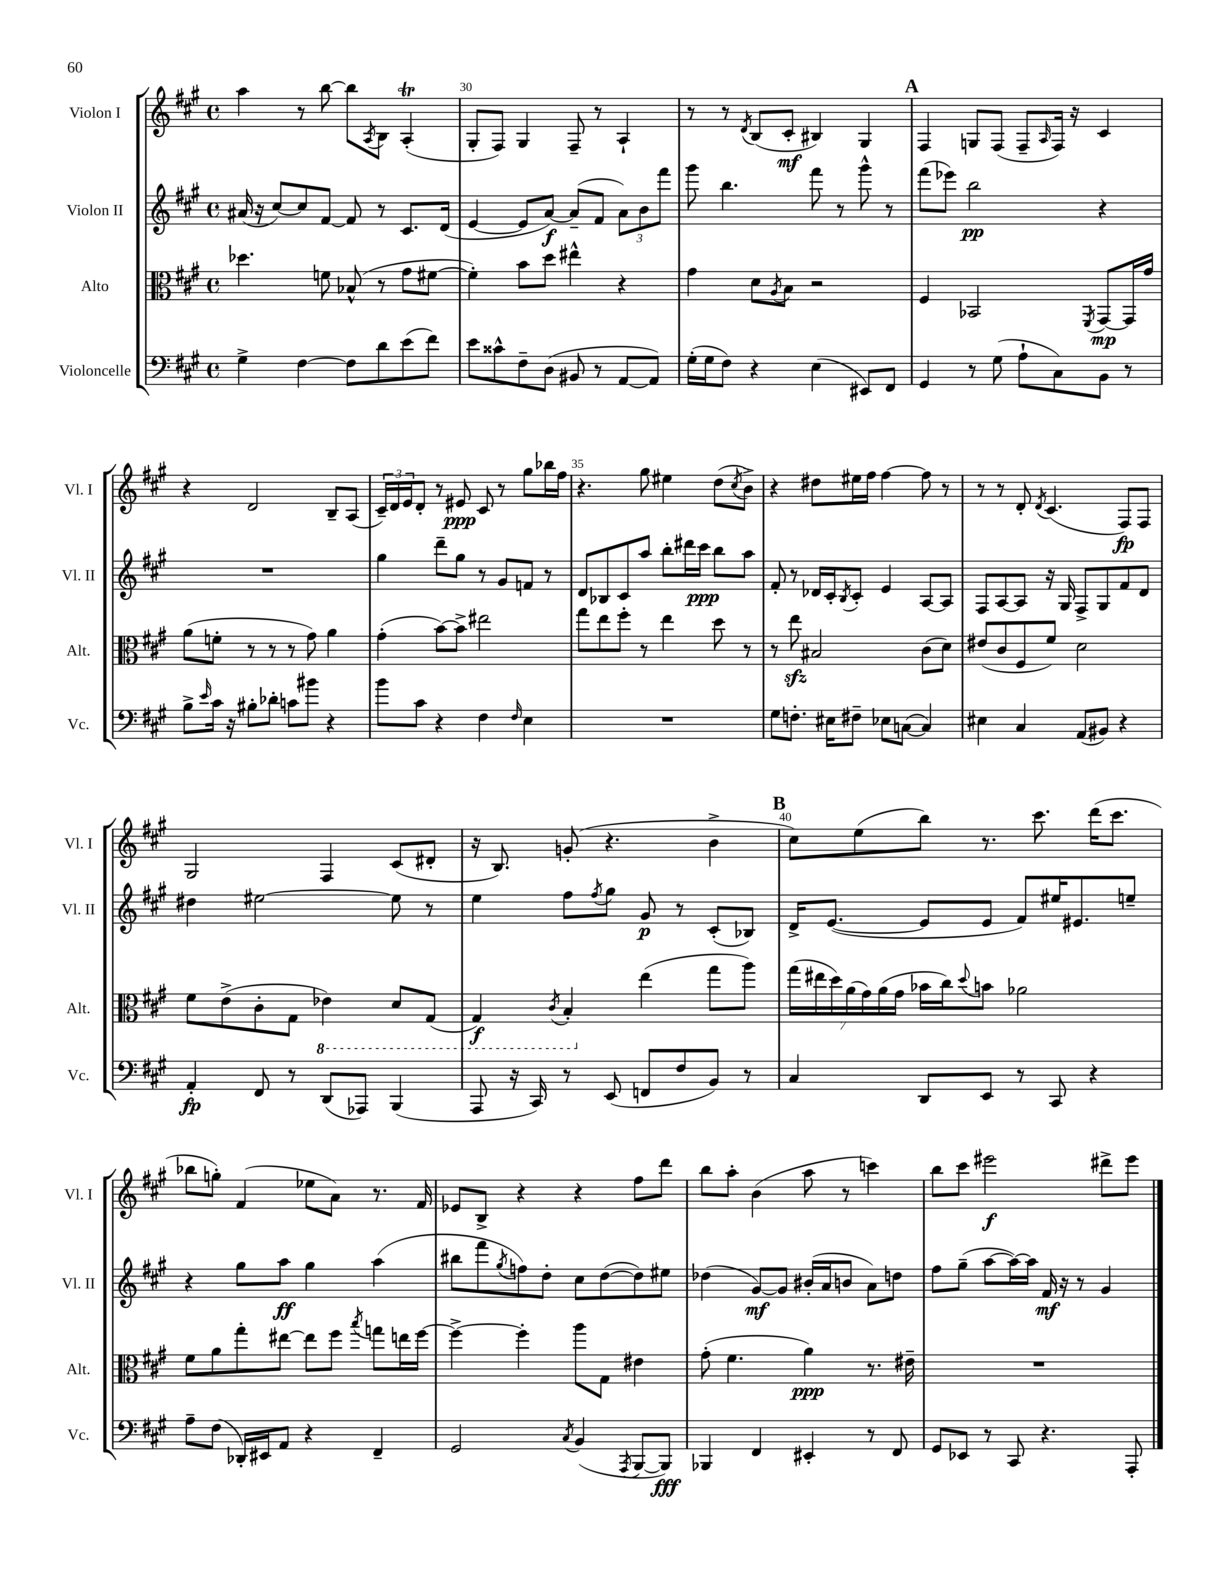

**kern	**kern	**kern	**kern
*staff4	*staff3	*staff2	*staff1
*clefF4	*clefC3	*clefG2	*clefG2
*k[f#c#g#]	*k[f#c#g#]	*k[f#c#g#]	*k[f#c#g#]
*M4/4	*M4/4	*M4/4	*M4/4
*met(c)	*met(c)	*met(c)	*met(c)
4G#^	4.dd-	(16a#	4aa
.	.	16r	.
.	.	[8cc#)	.
[4F#	.	8cc#]	8r
.	8f	[8f#	[8bb
8F#]	(8B-^^	8f#]	8bb]
.	.	.	8qA
8d	8r	8r	8B
(8e	8g#	8.c#	(4A'
8f#)	[8f#	.	.
.	.	(16d	.
=	=	=	=
8e	4f#'])	[4e	8G#'
8c##^^	.	.	8F#)
8F#~	8b	8e]	4G#
(8D	8dd	[8a)	.
8BB#	4ee#^^	(8a~]	8F#~
8r	.	8f#	8r
[8AA	4r	12a)	4A`
.	.	12b	.
8AA])	.	.	.
.	.	12fff#	.
=	=	=	=
(16G#'	4g#	8ggg#	8r
16G#	.	.	.
8F#)	.	4.bb	8r
.	.	.	8qd
4r	8d	.	(8B
.	8qA	.	.
.	8B	.	8c#'
(4E	2r	8fff#	4B#)
.	.	8r	.
8EE#)	.	8ggg#^^	4G#
8FF#	.	8r	.
=	=	=	=
4GG#	4F#	(8fff#	4F#
.	.	8eee-)	.
8r	2BB-	2bb	8G
(8G#	.	.	(8F#
8A`	.	.	8F#~
.	.	.	16qqA
8C#)	.	.	16F#)
.	.	.	16r
.	8qFF#	.	.
8BB	[8GG#	4r	4c#
8r	16GG#]	.	.
.	16g#	.	.
=	=	=	=
8B^	(8a	1r	4r
16qqe	.	.	.
16c#	8f'	.	.
16r	.	.	.
8B#'	8r	.	2d
8d-'	8r	.	.
8c	8r	.	.
8b#	8g#)	.	.
4r	4a	.	8B~
.	.	.	(8A
=	=	=	=
8b	(4g#'	4gg#	24c#~)
.	.	.	24d
.	.	.	24e
8c#	.	.	8d'
4r	[8b)	8ddd~	8r
.	8b^]	8gg#	8e#
4F#	2ee#	8r	8c#
.	.	8g#	8r
16qqF#	.	.	.
4E	.	8f	8gg#
.	.	8r	16bb-
.	.	.	16ff#
=	=	=	=
1r	8gg#	8d	4.r
.	8ee	8B-	.
.	8ff#'	8c#	.
.	8r	8aa	8gg#
.	4ee	8bb'	4ee#
.	.	16ddd#	.
.	.	16ccc#	.
.	8dd	8bb	(8dd
.	.	.	8qcc#
.	8r	8aa	8b^)
=	=	=	=
8G#	8r	8f#'	4r
8.F'	8ee	8r	.
.	2B#	16d-	8dd#
16E#	.	16c#'	.
.	.	8qB	.
8F#~	.	8c#'	16ee#
.	.	.	16ff#
8E-	.	4e	[4ff#
([8C	.	.	.
4C])	(8c#	[8A	8ff#]
.	8d)	8A]	8r
=	=	=	=
4E#	(8e#	8F#	8r
.	8c#	[8A	8r
4C#	8F#	8A]	8d'
.	.	.	8qd
.	8f#)	16r	(4.c#
.	.	16G#	.
(8AA	2d	8F#^	.
8BB#)	.	8G#	.
4r	.	8f#	8F#)
.	.	8d	8F#
=	=	=	=
4AA'	8f#	4dd#	2G#
.	(8e^	.	.
8FF#	8c#'	[2ee#	.
8r	8G#	.	.
(8DD	4E-)	.	4F#
8AAA-)	.	.	.
(4BBB	8D	8ee#]	(8c#
.	(8GG#	8r	8d#'
=	=	=	=
8AAA	4GG#)	4ee	16r
.	.	.	8.B)
16r	.	.	.
16CC#)	.	.	.
.	8qC#	.	.
8r	4BB'	8ff#	(8g'
.	.	8qff#	.
(8EE	.	8gg#	4.r
8FF	(4ee	8g#	.
8F#	.	8r	.
8BB)	8gg#	(8c#'	4b^
8r	8aa)	8B-)	.
=	=	=	=
4C#	(28gg#	16d^	8cc#)
.	28ee#	.	.
.	.	([8.e	.
.	28dd)	.	.
.	(28a	.	.
.	.	.	(8ee
.	28g#)	.	.
.	(28a	.	.
.	28g#	.	.
8DD	16b-	8e]	8bb)
.	16cc#)	.	.
.	8qqdd	.	.
8EE	8b	8e	8.r
8r	2a-	8f#)	.
.	.	.	8.ccc#
8CC#	.	16ee#	.
.	.	8.e#	.
4r	.	.	(16ddd
.	.	.	8.ccc#
.	.	8ee~	.
=	=	=	=
8A~	8f#	4r	8bb-
(8F#	8a	.	8gg')
16DD-')	8gg#'	8gg#	(4f#
16EE#	.	.	.
8AA	[8ee#	8aa	.
4r	8ee#]	4gg#	8ee-
.	8ff#	.	8a)
.	8qbb	.	.
4FF#~	8gg	(4aa	8.r
.	16ee	.	.
.	[16ff#	.	16f#
=	=	=	=
2GG#	4ff#^_	8bb#	8e-
.	.	8fff#	8B^
.	.	8qgg#	.
.	4ff#']	8ff)	4r
.	.	8dd'	.
8qC#	.	.	.
(4BB	8aa	8cc#	4r
.	8G#	([8dd	.
8qAAA	.	.	.
[8BBB	4e#	8dd])	8ff#
8BBB])	.	8ee#	8ddd
=	=	=	=
4BBB-	(8g#'	(4dd-	8bb
.	4.f#	.	8aa'
4FF#	.	[8g#)	(4b
.	.	8g#]	.
4EE#'	4a)	(16b#'	8aa
.	.	16a	.
.	.	8b	8r
8r	8.r	8a)	4ccc)
8FF#	.	8dd	.
.	16e#~	.	.
=	=	=	=
8GG#	1r	8ff#	8bb
8EE-	.	(8gg#~	8ccc#
8r	.	[8aa	2eee#
8CC#	.	16aa_)	.
.	.	16aa]	.
4.r	.	16f#	.
.	.	16r	.
.	.	8r	.
.	.	4g#	8ddd#^
8AAA'	.	.	8eee#
==	==	==	==
*-	*-	*-	*-
